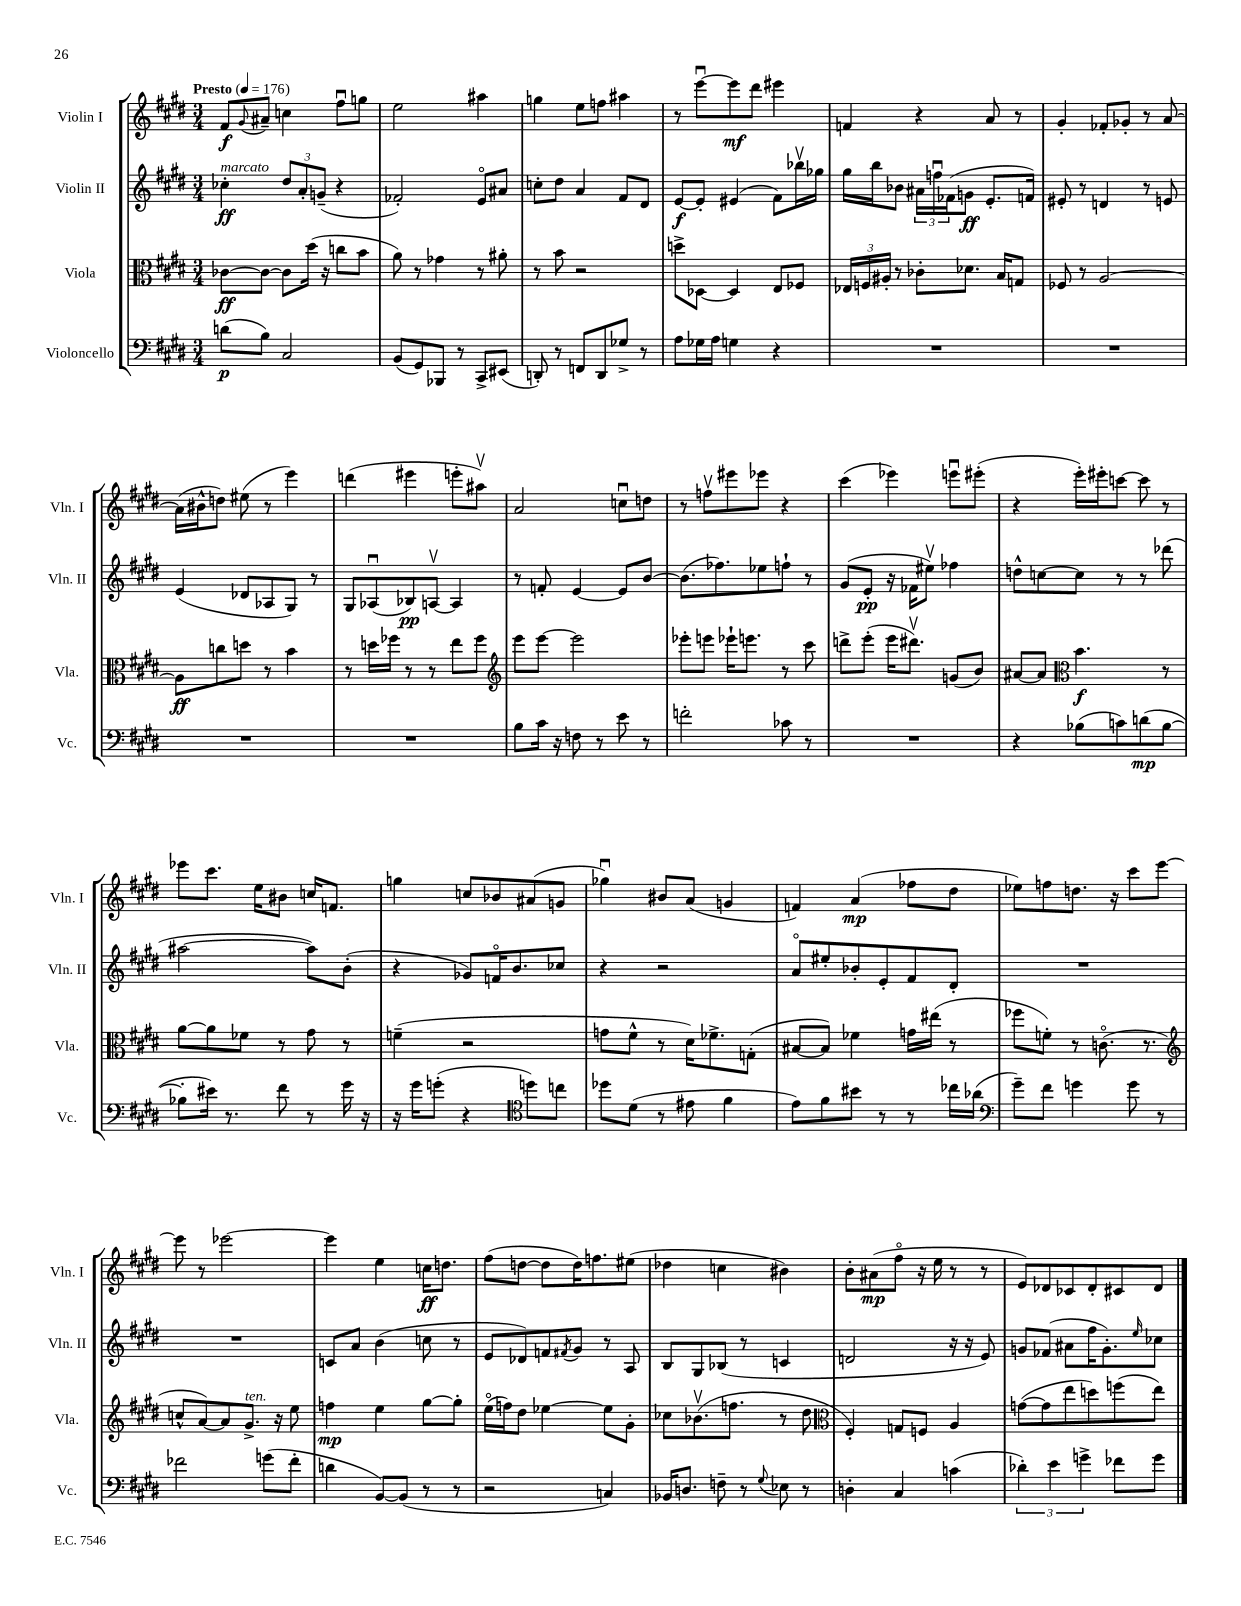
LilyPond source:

<<
\new StaffGroup <<
\new Staff = "s0" \with { instrumentName = "Violin I" shortInstrumentName = "Vln. I" } {
    \clef treble \key e \major \numericTimeSignature \time 3/4 \tempo "Presto" 4 = 176
    fis'8\f \appoggiatura { gis'8 } ais'8-- c''4 fis''8\downbow g''8 |
    e''2 ais''4 |
    g''4 e''8 f''8 ais''4 |
    r8 e'''8~\downbow e'''8\mf dis'''8 eis'''4 |
    f'4 r4 a'8 r8 |
    gis'4-. fes'8-. ges'8-. r8 a'8~ |
    a'16( bis'16-^ d''8) eis''8( r8 e'''4) |
    d'''4( eis'''4 e'''8-. ais''8\upbow) |
    a'2 c''8\downbow d''8 |
    r8 f''8\upbow eis'''8 ees'''8 r4 |
    cis'''4( ees'''4) e'''8\downbow eis'''8-.( |
    r4 e'''16-.) eis'''16-. c'''8~ c'''8 r8 |
    ees'''8 cis'''8. e''16 bis'8 c''16 f'8. |
    g''4 c''8 bes'8 ais'8( g'8 |
    ges''4\downbow) bis'8 a'8( g'4 |
    f'4) a'4\mp( fes''8 dis''8 |
    ees''8) f''8 d''8. r16 cis'''8 e'''8~ |
    e'''8 r8 ees'''2~ |
    ees'''4 e''4 c''16\ff d''8. |
    fis''8( d''8~ d''8 d''16) f''8. eis''8( |
    des''4 c''4 bis'4) |
    b'8-. ais'8\mp( fis''8\flageolet r16 e''16 r8 r8 |
    e'8) des'8 ces'8 des'8-. cis'8 des'8 \bar "|." |
}
\new Staff = "s1" \with { instrumentName = "Violin II" shortInstrumentName = "Vln. II" } {
    \clef treble \key e \major \numericTimeSignature \time 3/4
    ces''4-.\ff^\markup { \italic "marcato" } \tuplet 3/2 { dis''8 a'8-. g'8--( } r4 |
    fes'2-.) e'8\flageolet ais'8 |
    c''8-. dis''8 a'4 fis'8 dis'8 |
    e'8~\f e'8-. eis'4( fis'8) bes''16\upbow ges''16 |
    gis''16 b''16 bes'8 \tuplet 3/2 { ais'16 f''16\downbow fes'16( } g'8\ff e'8.-. f'16) |
    eis'8-. r8 d'4 r8 e'8 |
    e'4( des'8 aes8 gis8) r8 |
    gis8 aes8\downbow( bes8\pp) a8~\upbow a4 |
    r8 f'8-. e'4~ e'8 b'8~ |
    b'8.( fes''8.) ees''8 f''8-! r8 |
    gis'8( e'8-.\pp r16 fes'16 eis''8\upbow) fes''4 |
    d''8-^ c''8~ c''8 r8 r8 des'''8( |
    ais''2~ ais''8) b'8-.( |
    r4 ges'8) f'16\flageolet b'8. ces''8 |
    r4 r2 |
    a'8\flageolet eis''8-. bes'8-. e'8-. fis'8 dis'8-. |
    R2. |
    R2. |
    c'8 a'8 b'4( c''8 r8 |
    e'8 des'8) f'8 \acciaccatura { fis'8 } gis'8 r8 a8 |
    b8 gis8 bes8( r8 c'4 |
    d'2 r16 r16 e'8) |
    g'8 fes'8( ais'8 fis''16 g'8.-.) \grace { e''16 } ces''8 \bar "|." |
}
\new Staff = "s2" \with { instrumentName = "Viola" shortInstrumentName = "Vla." } {
    \clef alto \key e \major \numericTimeSignature \time 3/4
    ces'8~\ff ces'8~ ces'8 dis''16( r16 c''8 b'8 |
    a'8) r8 ges'4 r8 ais'8-. |
    r8 b'8 r2 |
    d''8-> des8~ des4 e8 fes8 |
    \tuplet 3/2 { ees16 f16 ais16-. } r8 ces'8-. des'8. b16 g8 |
    fes8 r8 a2~ |
    a8\ff c''8 d''8 r8 b'4 |
    r8 d''16 fes''16 r8 r8 e''8 fes''8 |
    \clef treble e'''8 e'''8~ e'''2 |
    ees'''8-. e'''8 ees'''16-! e'''8. r8 cis'''8 |
    d'''8-> e'''8-.( e'''16 dis'''8.\upbow) g'8( b'8) |
    ais'8~ ais'8 \clef alto b'4.\f r8 |
    a'8~ a'8 fes'8 r8 gis'8 r8 |
    f'4--( r2 |
    g'8 fis'8-^ r8 dis'16) fes'8.-> g8-.( |
    bis8~ bis8) fes'4 g'16 eis''16( r8 |
    fes''8 f'8-.) r8 c'8.\flageolet( r8. |
    \clef treble c''8-^ a'8~) a'8 gis'8.->^\markup { \italic "ten." } r16 e''8 |
    f''4\mp e''4 gis''8~ gis''8-. |
    e''16\flageolet( f''16) dis''8 ees''4~ ees''8 gis'8-. |
    ces''8 bes'8.\upbow( f''8. r8 dis''8 |
    \clef alto fis4-.) g8 f8 a4 |
    g'8~( g'8 e''8 d''8) f''8( e''8) \bar "|." |
}
\new Staff = "s3" \with { instrumentName = "Violoncello" shortInstrumentName = "Vc." } {
    \clef bass \key e \major \numericTimeSignature \time 3/4
    d'8\p( b8) cis2 |
    b,8( gis,8) bes,,8 r8 cis,8-> eis,8( |
    d,8-.) r8 f,8 d,8 ges8-> r8 |
    a8 ges16 a16 g4 r4 |
    R2. |
    R2. |
    R2. |
    R2. |
    b8 cis'16 r16 f8 r8 e'8 r8 |
    f'2-. ces'8 r8 |
    R2. |
    r4 bes8( c'8) d'8\mp( bes8~ |
    bes8-. eis'16) r8. fis'8 r8 gis'16 r16 |
    r16 gis'16 g'8-.( r4 \clef tenor d''8) c''8 |
    des''8 dis'8( r8 eis'8 fis'4 |
    e'8) fis'8 bis'8 r8 r8 ces''16 aes'16( |
    \clef bass gis'8--) fis'8 g'4 g'8 r8 |
    fes'2 g'8( fes'8-. |
    d'4 b,8~) b,8( r8 r8 |
    r2 c4) |
    bes,16 d8. f8-- r8 \appoggiatura { gis8 } ees8 r8 |
    d4-. cis4 c'4( |
    \tuplet 3/2 { des'4-.) e'4 g'4-> } fes'8 g'8 \bar "|." |
}
>>
>>
\layout { \context { \Score \remove "Bar_number_engraver" } }
